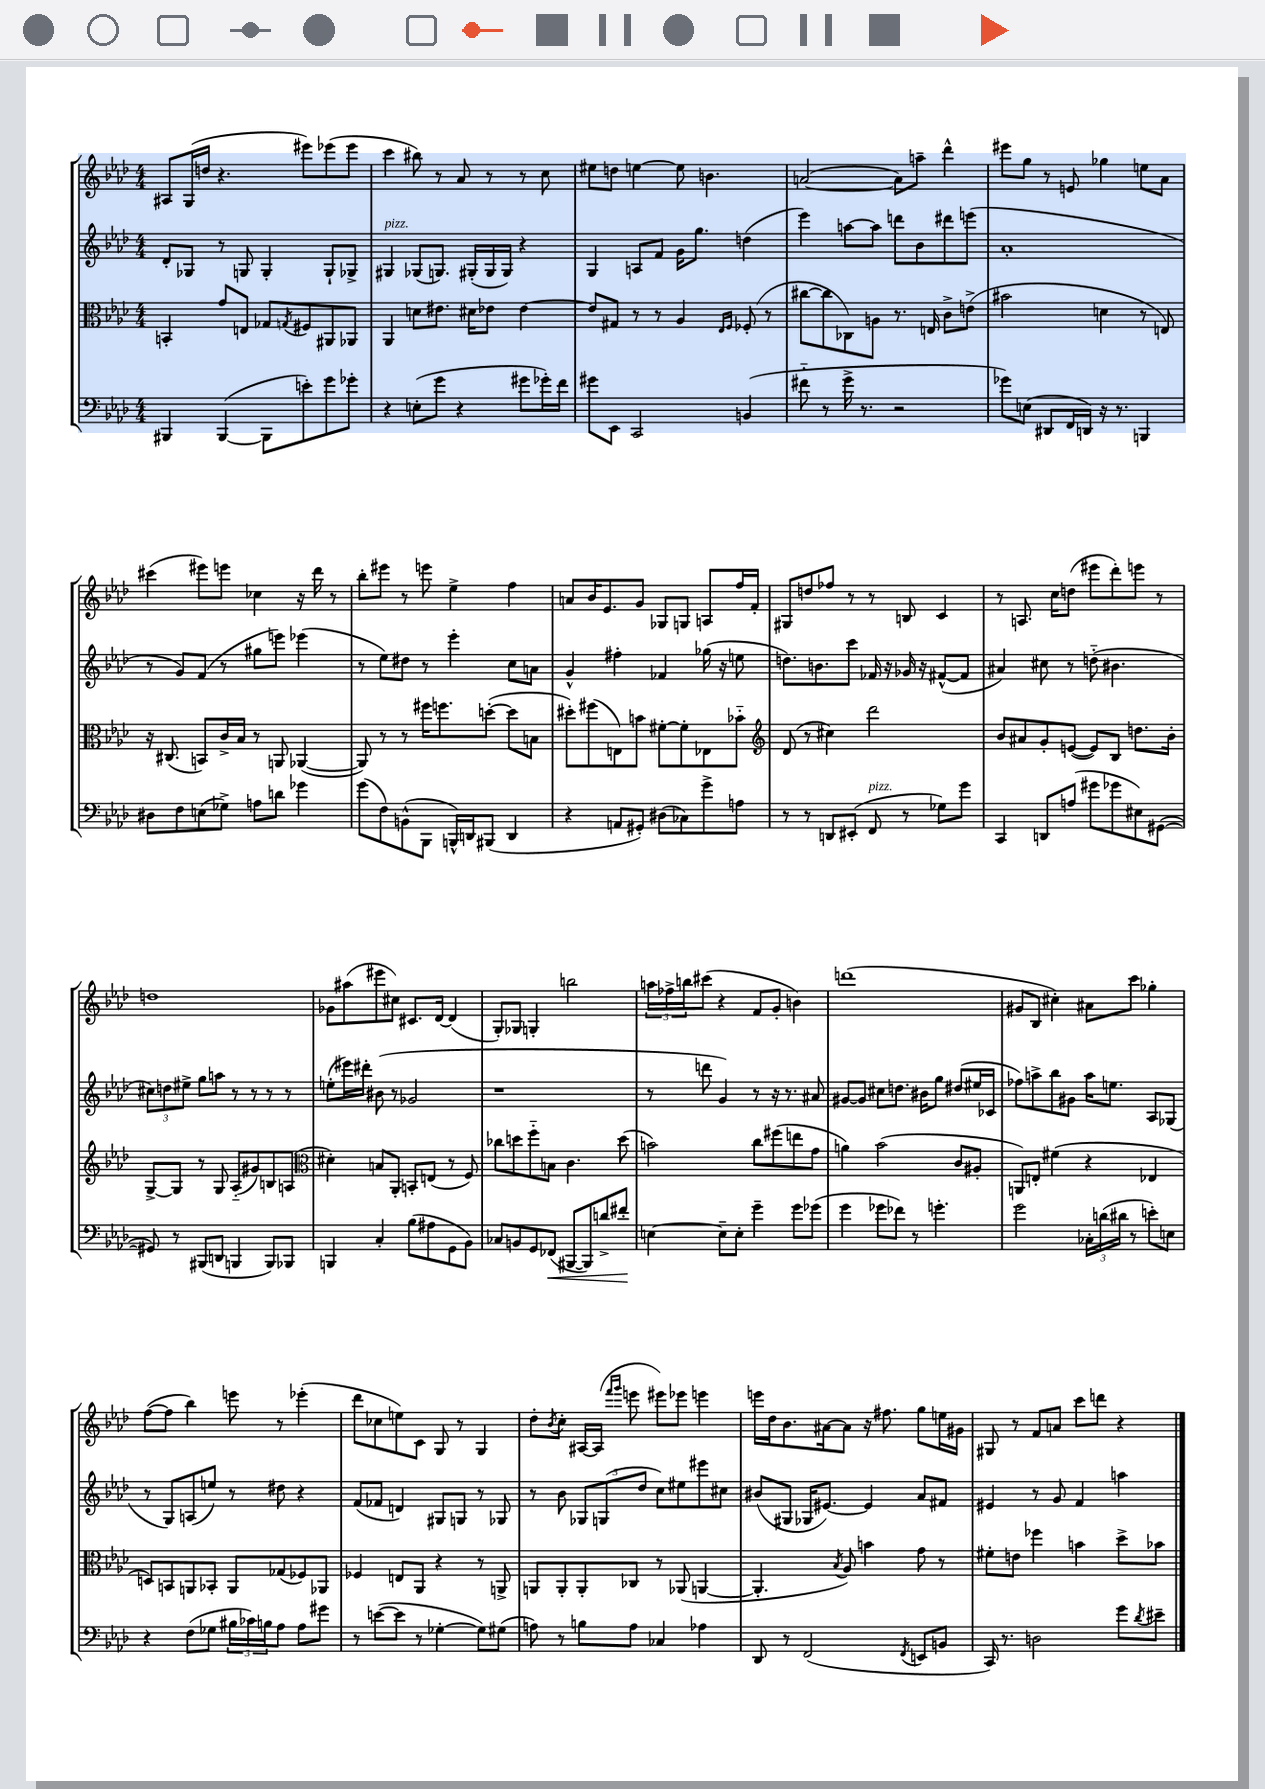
<<
\new StaffGroup <<
\new Staff = "s0" {
    \clef treble \key aes \major \numericTimeSignature \time 4/4
    ais8 g16( d''16 r4. eis'''8) ees'''8( ees'''8 |
    c'''4 bis''8) r8 aes'8 r8 r8 c''8 |
    eis''8 d''8 e''4~ e''8 b'4. |
    a'2~( a'8) a''8-- des'''4-^ |
    eis'''8 g''8 r8 e'8 ges''4 e''8 aes'8 |
    cis'''4( eis'''8) e'''8 ces''4 r16 des'''16 r8 |
    bes''8-. eis'''8 r8 e'''8 ees''4-> f''4 |
    a'8 bes'16 ees'8. g'8 ges8 g8 a8 f''16 f'16-. |
    gis8 d''8 fes''8 r8 r8 b8 c'4 |
    r8 a8. c''16 d''8( eis'''8 des'''8-.) e'''8 r8 |
    d''1 |
    ges'8 ais''8( eis'''8 cis''8) cis'8. des'16~ des'4( |
    g8-.) ges8 g4-. b''2 |
    \tuplet 3/2 { a''16 fes''16-> b''16 } cis'''8( r4 f'8 g'8-. b'4) |
    d'''1( |
    gis'8 bes8 cis''4-.) ais'8 c'''8 ges''4-. |
    f''8~( f''8 bes''4) e'''8 r8 ees'''4-.( |
    des'''8 ces''8 e''8) c'8 g8 r8 g4 |
    des''8-. \acciaccatura { bes'8 } c''8-. ais16~ ais16( \grace { f'''16 g'''16 } e'''8 eis'''8) ees'''8 e'''4 |
    e'''16 des''16 bes'8. ais'16~ ais'8 r16 fis''8. g''8 e''16 gis'16 |
    gis8 r8 f'8 a'8 c'''8 d'''8 r4 \bar "|." |
}
\new Staff = "s1" {
    \clef treble \key aes \major \numericTimeSignature \time 4/4
    des'8-. ges8 r8 g8 g4-. g8-! ges8-> |
    gis4^\markup { \italic "pizz." } ges8( g8.) gis16-.( gis16 gis16) r4 |
    g4 a8 f'8 g'16 g''8. d''4( |
    ees'''4) a''8~ a''8 d'''8 bes'8 dis'''8 e'''8( |
    aes'1-. |
    r8 g'8) f'8( r8 gis''8 e'''8) ees'''4( |
    r8 ees''8) dis''8 r8 ees'''4-. c''8 a'8 |
    g'4-^ fis''4-. fes'4 ges''16( r16 e''8 |
    d''8.) b'8. c'''8 fes'16 r16 ges'16 r16 fis'8~-^( fis'8 |
    ais'4) cis''8 r8 d''8-_( bis'4. |
    \tuplet 3/2 { cis''8) d''8 eis''8-> } g''8 a''8 r8 r8 r8 r8 |
    e''8-.( eis'''16) dis'''16-. bis'8( r8 ges'2 |
    r1 |
    r8 d'''8 g'4) r8 r16 r8. ais'8 |
    gis'8~ gis'8 cis''8 d''8. bis'16 g''8 dis''8( eis''16 ces'16 |
    fes''8) a''8-> bes''8 gis'8 a''16 e''8. aes8 ges8( |
    r8 g8) a8( e''8) r8 dis''8 r4 |
    f'8( fes'8 d'4) gis8 g8 r8 ges8 |
    r8 bes'8 \tuplet 3/2 { ges8 g8( des''8 } c''8) eis''8 eis'''8 cis''8 |
    bis'8( gis8 ges16 eis'8.~) eis'4 aes'8 fis'8 |
    eis'4 r8 g'8 f'4 a''4 \bar "|." |
}
\new Staff = "s2" {
    \clef alto \key aes \major \numericTimeSignature \time 4/4
    b,4-. g'8 e8 ges8 \acciaccatura { g8 } fis8 ais,8 aes,8 |
    aes,4 d'8 eis'8. dis'16 ees'8 ees'4~ |
    ees'8 gis8 r8 r8 aes4 \grace { ees16 f16 } fes8-.( r8 |
    cis''8~ cis''8 ces8) a8 r8. e16 c'8-> e'8->( |
    bis'2 d'4 r8 e8) |
    r16 cis8.( b,8) c'16-> bes16 r8 a,8 aes,4~( |
    aes,8) r8 r8 fis''16 f''8. d''8~-.( d''8 b8 |
    dis''8-.) fis''8( e8) b'8 fis'8~-. fis'8-. ees8 bes'8-_ |
    \clef treble des'8( r8 cis''4) des'''2 |
    bes'8 ais'8 g'8-. e'8~( e'8) bes8 d''8. bes'16-. |
    g8~-> g8 r8 g8 aes8-_( gis'8) b8 a8( |
    \clef alto dis'4-.) b8 aes,8-. b,8-. e8( r8 f8) |
    ces''8 d''8 f''8-_ b8 c'4. d''8( |
    b'2) c''8 fis''8( e''8 g'8 |
    a'4) bes'2( c'8 ais8-. |
    a,8) e8-. fis'4( r4 ees4 |
    d8) b,8 a,8 bes,8-. a,8 ges8( fes8) aes,8 |
    fes4 e8 aes,8 r4 r8 a,8-> |
    a,8 a,8-. a,8-. ces8 r8 aes,8( a,4~ |
    a,4.-. \acciaccatura { bes8 } aes8) b'4 g'8 r8 |
    fis'8-. e'8 fes''4 b'4 des''8-> bes'8 \bar "|." |
}
\new Staff = "s3" {
    \clef bass \key aes \major \numericTimeSignature \time 4/4
    bis,,4 bis,,4~( bis,,8 e'8-.) g'8 ges'8-. |
    r4 e8-.( g'8 r4 gis'8 ges'16-.) f'16 |
    gis'8 ees,8 c,2 b,4( |
    fis'8-_ r8 g'16-> r8. r2 |
    ges'8) e8( dis,8 f,16 d,16) r16 r8. b,,4 |
    dis8 f8 e8( ges8->) a8 d'8 ges'4 |
    g'8( f8) b,8-^( bes,,8 b,,16-^) d,16 bis,,8( d,4 |
    r4 a,8 gis,8-.) dis8( ces8) g'8-> a8 |
    r8 r8 d,8 eis,8-.( f,8^\markup { \italic "pizz." } r8 ges8) g'8 |
    c,4 d,8 a8( gis'8 ges'8 eis8) gis,8~( |
    gis,8) r8 bis,,8( d,8 b,,4 b,,8) bes,,8 |
    b,,4 c4-. bes8( ais8 g,8 bes,8) |
    ces8 b,8 g,8 fes,8\<( bis,,8~ bis,,8) d'8-> fis'8-.\! |
    e4~ e8-- e8-. g'4-- g'8 ges'8( |
    g'4 ges'8 fes'8) r8 g'4.-. |
    g'2 \tuplet 3/2 { ces16-. d'16( dis'16 } r8 e'8-.) e8 |
    r4 f8( ges8 \tuplet 3/2 { bis16 ces'16) b16 } aes8 aes8 gis'8 |
    r8 e'8~( e'8 r8 ges4~-. ges8) gis8( |
    a8) r8 b8 a8 ces4 aes4 |
    des,8 r8 f,2( \acciaccatura { f,8 } e,8 b,8 |
    c,16) r8. d2 g'8 \acciaccatura { des'8 } eis'8-- \bar "|." |
}
>>
>>
\layout { \context { \Score \remove "Bar_number_engraver" } }
